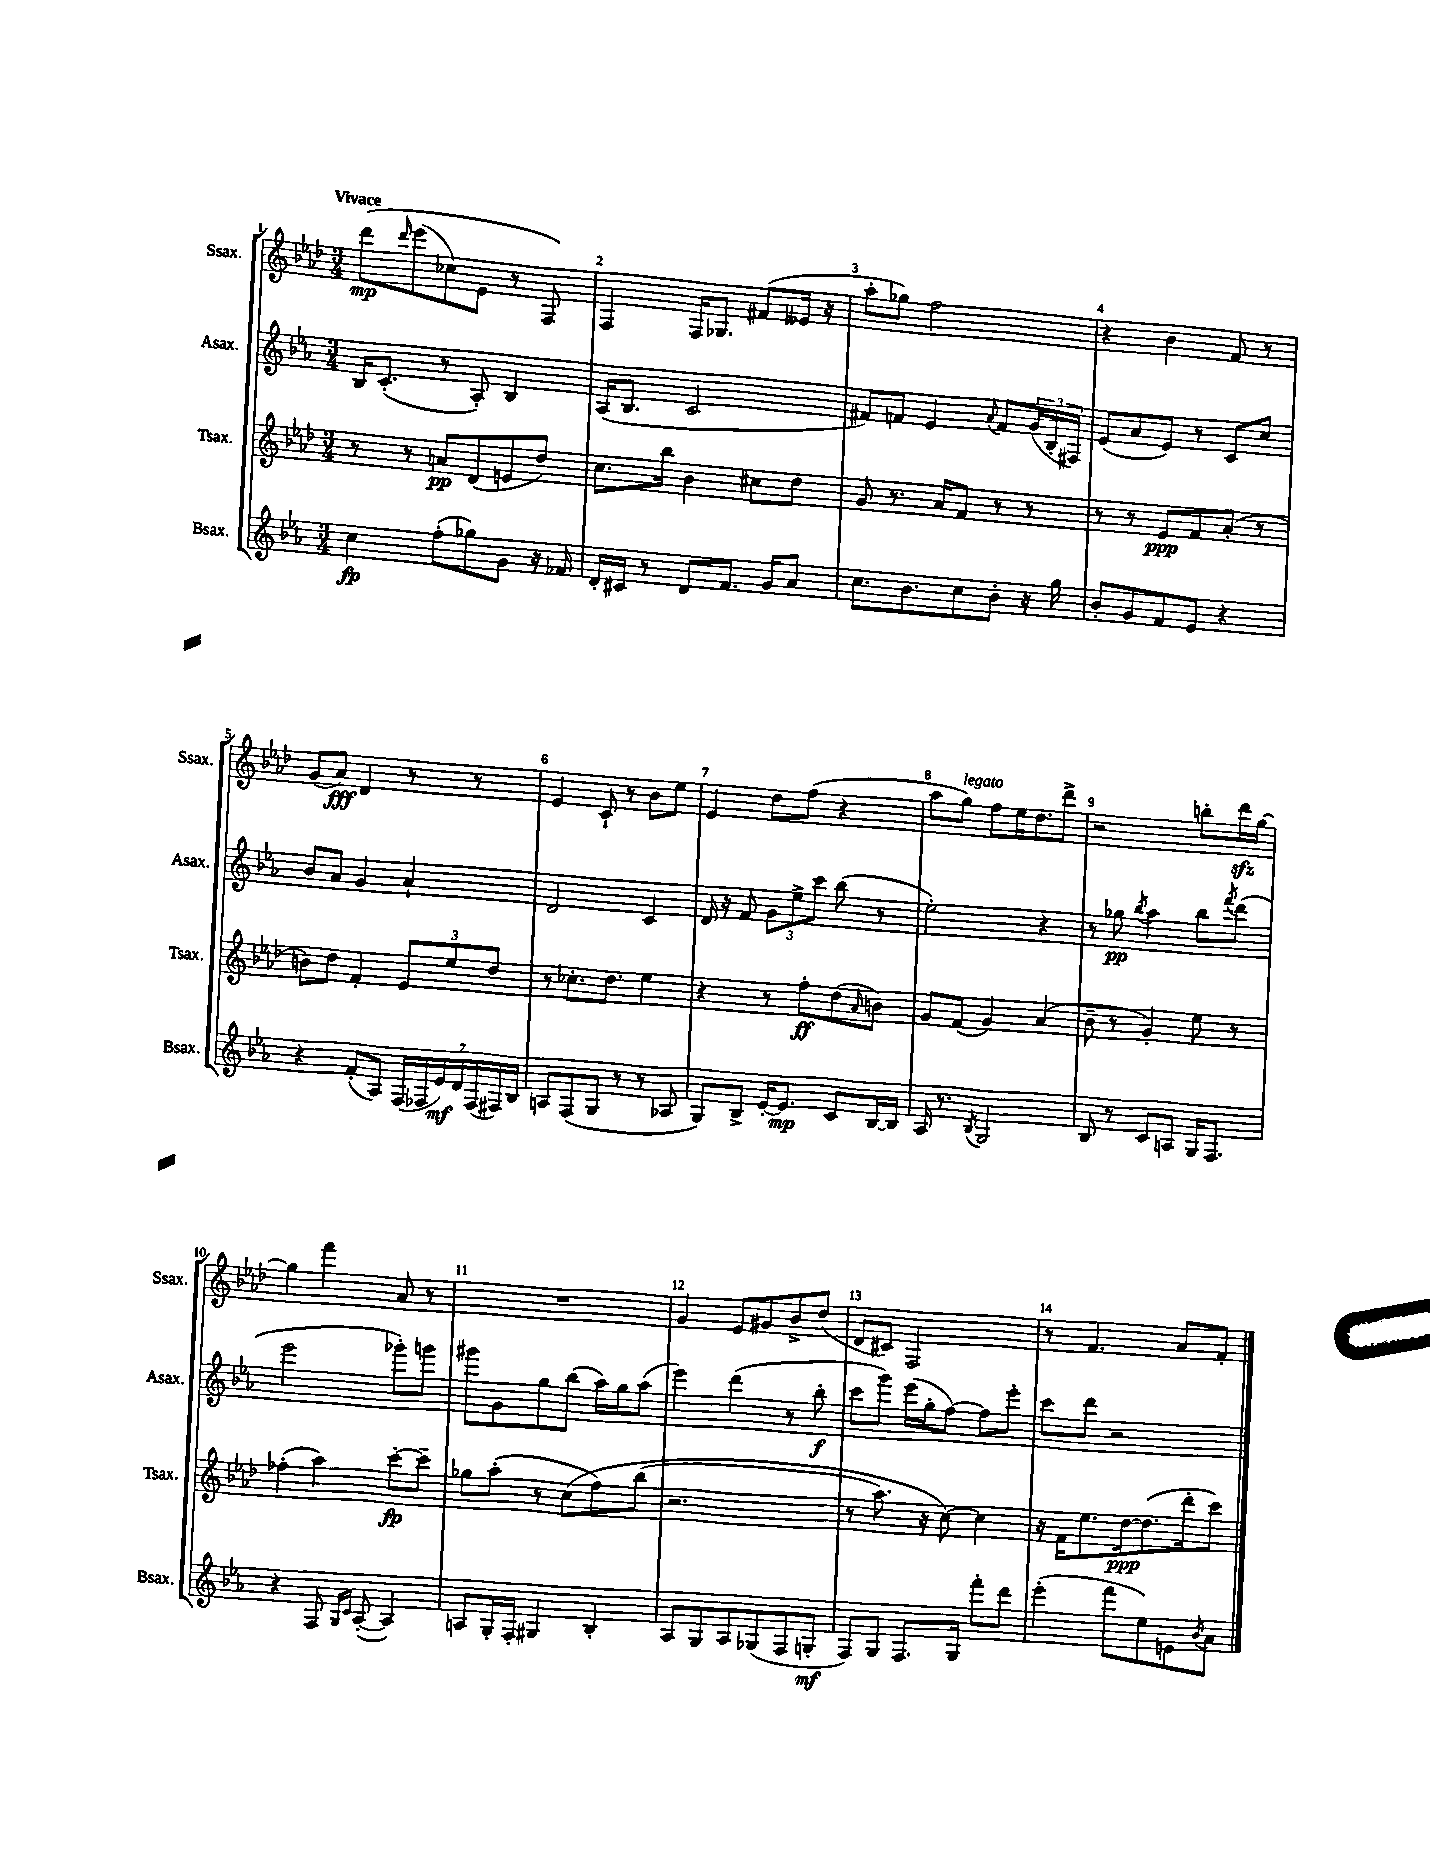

**kern	**kern	**kern	**kern
*staff4	*staff3	*staff2	*staff1
*clefG2	*clefG2	*clefG2	*clefG2
*k[b-e-a-]	*k[b-e-a-d-]	*k[b-e-a-]	*k[b-e-a-d-]
*M3/4	*M3/4	*M3/4	*M3/4
4cc	8r	16B-	&(8ddd-
.	.	(8.c'	.
.	.	.	16qqddd-
.	8r	.	(8eee-
(8ff'	8a	8r	8cc-)
8gg-)	(8d-	8A-')	8e-
8g	8e	4B-	8r
16r	8dd-)	.	8F&)
16f-	.	.	.
=	=	=	=
16d'	8.cc	(16A-	4F
16c#	.	8.B-	.
8r	.	.	.
.	16bb-	.	.
8d	4b-	2c	16F
.	.	.	8.G-
8.f	.	.	.
.	8cc#	.	(8f#
16g	.	.	.
8a-	8dd-	.	16e--
.	.	.	16r
=	=	=	=
8.cc	8g	8f#)	8aa-'
.	8.r	8f	8gg-)
8.b-	.	.	.
.	.	4e-	2ff
.	16a-	.	.
8cc	8f	.	.
.	.	8qqa-	.
8b-'	8r	8f	.
16r	8r	(24g	.
.	.	24B-'	.
16gg	.	.	.
.	.	24F#)	.
=	=	=	=
8b-'	8r	(8e-	4r
8g	8r	8a-	.
8f	8e-	8e-)	4b-
8e-	8f	8r	.
4r	(8a-'	8c	8f
.	8r	8cc	8r
=	=	=	=
4r	8b)	8b-	(8g
.	8dd-	8a-	8a-)
(8f'	4f'	4g	4d-
8A-)	.	.	.
(28F	12e-	4a-`	8r
28F-	.	.	.
28e-)	.	.	.
.	12ee-	.	.
28d	.	.	.
.	.	.	8r
(28F-	.	.	.
.	12dd-	.	.
28F#)	.	.	.
28B-	.	.	.
=	=	=	=
8A	8r	2d	4e-
(8F	8.cc-'	.	.
8G	.	.	8c`
.	8.dd-	.	.
8r	.	.	8r
8r	4ee-	4c	8b-
8A-	.	.	8ee-
=	=	=	=
8G)	4r	16d	4e-
.	.	16r	.
8B-^	.	8f	.
[16e-'	8r	12g	8dd-
8.e-]	.	.	.
.	.	12ee-^	.
.	8ff'	.	(8ff
.	.	12ccc	.
8c	(8dd-	(8bb-	4r
.	16qqa-	.	.
[16B-	8b)	8r	.
16B-]	.	.	.
=	=	=	=
16A-	8g	2ee-')	8aa-
8.r	.	.	.
.	(8f	.	8gg)
8qB-	.	.	.
2G	4g)	.	8ff
.	.	.	16ee-
.	.	.	8.dd-
.	(4a-	4r	.
.	.	.	8ddd-^
=	=	=	=
8B-	8b-~	8r	2r
8r	8r	8gg-	.
.	.	8qbb-	.
8c	4g')	4aa-	.
8A	.	.	.
16G	8ee-	8bb-	8bb'
8.F	.	.	.
.	.	8qfff	.
.	8r	(8ddd	16ddd-
.	.	.	[16gg
=	=	=	=
4r	(4ff-'	2eee-	4gg]
8F	4aa-)	.	4fff
16qqG	.	.	.
16qqc	.	.	.
([8A-'	.	.	.
4A-])	[8ccc'	8ggg-')	8a-
.	8ccc~]	8ggg	8r
=	=	=	=
8A	8gg-	8ggg#	2.r
16G'	(8aa-'	8g	.
16F'	.	.	.
4G#	8r	8gg	.
.	&(8cc	(8bb-	.
4B-'	8ff)	16aa-)	.
.	.	16gg	.
.	(8bb-	(8aa-	.
=	=	=	=
8A-	2.r	4eee-)	4g
8G	.	.	.
8A-	.	(4ddd	8e-
(8G-	.	.	8g#
8F	.	8r	8b-^
8G'	.	8bb-'	(8dd-
=	=	=	=
8F)	8r	8ccc	8d-
8G	8.aa-)	8ggg)	8c#)
8.F	.	(16eee-	2F
.	16r	16gg'	.
.	[8cc&)	[8ff)	.
16G	.	.	.
8fff'	4cc]	8ff]	.
8ddd	.	8eee-'	.
=	=	=	=
(4eee-'	16r	8ccc	8r
.	16f	.	.
.	8.ee-	8ddd	4.f
8fff	.	2r	.
.	[16dd-	.	.
8ee-)	(8.dd-]	.	.
8e	.	.	8a-
.	16ddd-'	.	.
8qb-	.	.	.
8a-	8ccc)	.	8f'
==	==	==	==
*-	*-	*-	*-
